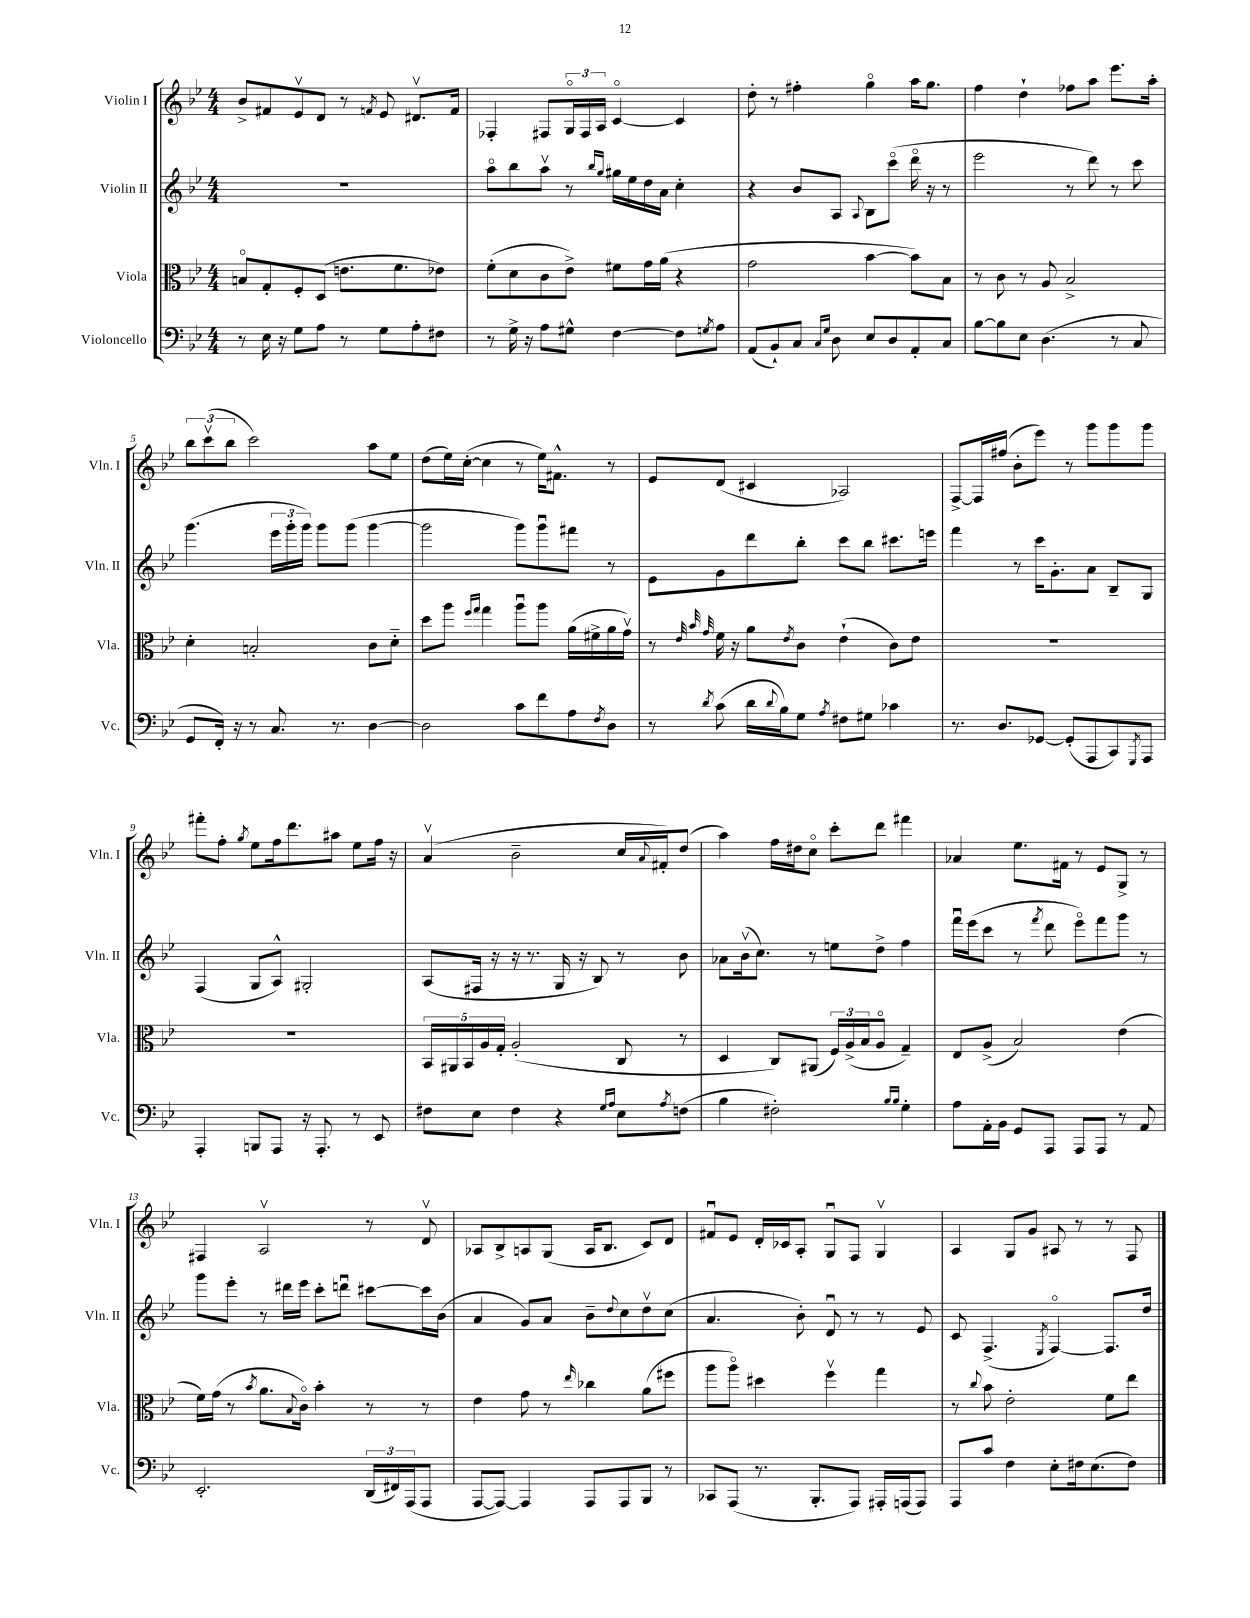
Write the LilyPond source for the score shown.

<<
\new StaffGroup <<
\new Staff = "s0" \with { instrumentName = "Violin I" shortInstrumentName = "Vln. I" } {
    \clef treble \key bes \major \numericTimeSignature \time 4/4
    bes'8-> fis'8 ees'8\upbow d'8 r8 \acciaccatura { f'8 } ees'8 dis'8.\upbow f'16 |
    fes4-. fis8 \tuplet 3/2 { g16\flageolet fis16 a16 } c'4~\flageolet c'4 |
    d''8-. r8 fis''4-. g''4\flageolet a''16 g''8. |
    f''4 d''4-! fes''8 a''8 ees'''8. a''16-. |
    \tuplet 3/2 { bes''8 c'''8\upbow( bes''8 } c'''2) a''8 ees''8 |
    d''8( ees''16) c''16~-.( c''4 r8 ees''16) fis'8.-^ r8 |
    ees'8 d'8( cis'4 aes2) |
    f8~-> f16 fis''16( bes'8-. ees'''8) r8 g'''8 g'''8 g'''8 |
    fis'''8-. f''8-. \acciaccatura { g''8 } ees''8 f''16 d'''8. ais''8 ees''8 f''16 r16 |
    a'4\upbow( bes'2-- c''16 \appoggiatura { a'8 } fis'16-.) d''8( |
    a''4) f''16 dis''16 c''8\flageolet c'''8-. d'''8 fis'''4 |
    aes'4 ees''8. fis'16 r8 ees'8 g8-> r8 |
    fis4 a2\upbow r8 d'8\upbow |
    aes8 bes8-> a8 g8( a16 bes8. c'8) d'8 |
    fis'8\downbow ees'8 d'16-. ces'16 a8-. g8\downbow f8 g4\upbow |
    a4 g8 g'8 ais8 r8 r8 f8 \bar "|." |
}
\new Staff = "s1" \with { instrumentName = "Violin II" shortInstrumentName = "Vln. II" } {
    \clef treble \key bes \major \numericTimeSignature \time 4/4
    R1 |
    a''8\flageolet bes''8 a''8\upbow r8 \grace { bes''16 g''16 } gis''16 ees''16 d''16 a'16 c''4-. |
    r4 bes'8 a8 \appoggiatura { a8 } bes8 c'''8\flageolet( d'''16\flageolet r16 r8 |
    ees'''2 r8 d'''8) r8 c'''8 |
    g'''4.( \tuplet 3/2 { ees'''16 g'''16-. g'''16) } g'''8 g'''8( g'''4~ |
    g'''2 g'''8) g'''8\downbow fis'''8 r8 |
    ees'8 g'8 d'''8 bes''8-. c'''8 bes''8 cis'''8. e'''16 |
    f'''4 r8 c'''16 g'8.-. a'8 bes8-- g8 |
    f4( g8 a8-^) gis2-. |
    a8( fis16 r16 r16 r8. g16 r16 bes8) r8 bes'8 |
    aes'8 bes'16\upbow( c''8.) r8 e''8 d''8-> f''4 |
    f'''16\downbow ees'''16( c'''8 r8 \acciaccatura { f'''8 } d'''8 ees'''8\flageolet) f'''8 g'''8 r8 |
    g'''8 ees'''8-. r8 dis'''16 ees'''16 c'''8-. d'''8\downbow cis'''8~ cis'''16 bes'16( |
    a'4 g'8) a'8 bes'8-- \appoggiatura { d''8 } c''8 d''8\upbow c''8( |
    a'4. bes'8-.) d'8\downbow r8 r8 ees'8 |
    c'8 f4.->( \acciaccatura { ees8 } f4~\flageolet) f8. d''16 \bar "|." |
}
\new Staff = "s2" \with { instrumentName = "Viola" shortInstrumentName = "Vla." } {
    \clef alto \key bes \major \numericTimeSignature \time 4/4
    b8\flageolet g8-. f8-. d8( e'8. f'8. ees'8) |
    f'8-.( d'8 c'8 ees'8->) fis'8 g'16 a'16( r4 |
    g'2 bes'4~ bes'8) bes8 |
    r8 c'8 r8 a8 bes2-> |
    d'4-. b2-. c'8 d'8-_ |
    d''8 a''8 \grace { f''16 g''16 } g''4 a''8\downbow a''8 a'16( fis'16-> a'16 g'16\upbow) |
    r8 \grace { ees'32 bes'32 g'32 } f'16 r16 a'8 \acciaccatura { ees'8 } c'8 ees'4-!( c'8) ees'8 |
    R1 |
    R1 |
    \tuplet 5/4 { bes,16 ais,16 bes,16 a16 g16-. } a2-.( c8 r8 |
    d4 c8) ais,8( \tuplet 3/2 { f16) a16->( bes16 } a8\flageolet g4--) |
    ees8 a8->( bes2) ees'4( |
    f'16) g'16( r8 \acciaccatura { bes'8 } a'8. \appoggiatura { bes8 } c'16\flageolet) bes'4-. r8 r8 |
    ees'4 g'8 r8 \grace { ees''16 } ces''4 a'8( fis''8 |
    a''8 a''8\flageolet) dis''4 f''4\upbow g''4 |
    r8 \appoggiatura { c''8 } bes'8 ees'2-. f'8 ees''8 \bar "|." |
}
\new Staff = "s3" \with { instrumentName = "Violoncello" shortInstrumentName = "Vc." } {
    \clef bass \key bes \major \numericTimeSignature \time 4/4
    r8 ees16 r16 g8 a8 r8 g8 a8-. fis8 |
    r8 g16-> r16 a8 gis8-^ f4~ f8 \acciaccatura { g8 } a8 |
    a,8( bes,8-!) c8 \grace { c16 g16 } d8 ees8 d8 a,8-. c8 |
    bes8~ bes8 ees8 d4.( r8 c8 |
    g,8 f,16-.) r16 r8 c8. r8. d4~ |
    d2 c'8 f'8 a8 \acciaccatura { f8 } d8 |
    r8 \acciaccatura { d'8 } c'8( d'16 \appoggiatura { d'8 } bes16) g8 \acciaccatura { a8 } fis8 gis8 ces'4 |
    r8. d8. ges,8~ ges,8-.( a,,8 c,8) \acciaccatura { g,,8 } a,,8 |
    a,,4-. b,,8 a,,8 r16 a,,8.-. r8 ees,8 |
    fis8 ees8 fis4 r4 \grace { g16 a16 } ees8 \acciaccatura { a8 } f8( |
    bes4 fis2-.) \grace { bes16 bes16 } g4-. |
    a8 a,16-. bes,16 g,8 a,,8 a,,8 a,,8 r8 a,8 |
    ees,2.-. \tuplet 3/2 { d,16( fis,16) a,,16( } a,,8 |
    a,,8~ a,,8~) a,,4 a,,8 a,,8 bes,,8 r8 |
    ces,8 a,,8( r8. bes,,8.-. a,,8) ais,,16-. a,,16( a,,8) |
    a,,8 c'8 f4 ees8-. fis16 ees8.( fis8) \bar "|." |
}
>>
>>
